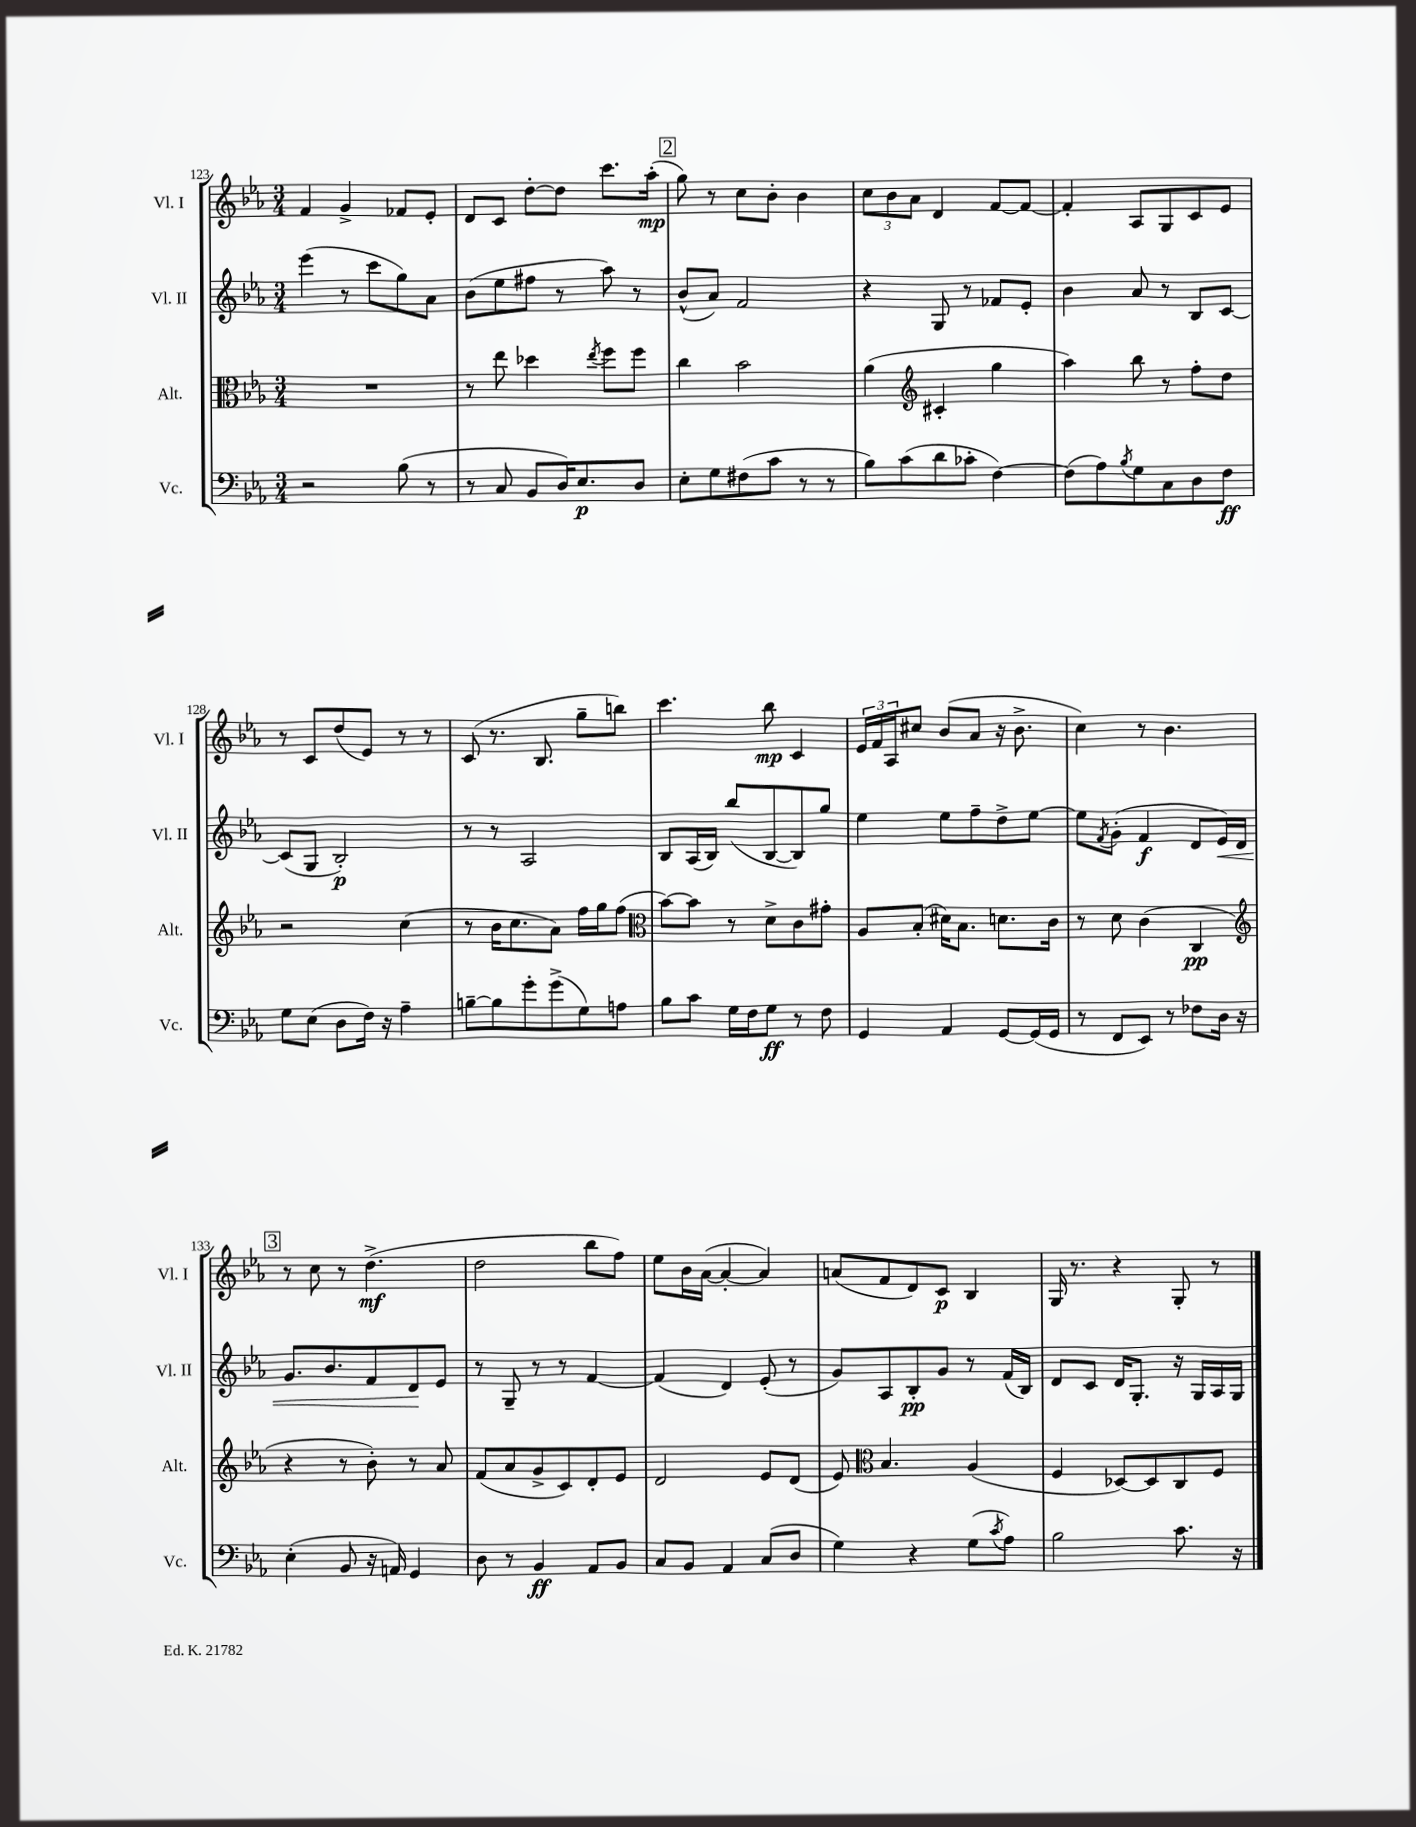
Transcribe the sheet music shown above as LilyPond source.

<<
\new StaffGroup <<
\new Staff = "s0" \with { instrumentName = "Vl. I" shortInstrumentName = "Vl. I" } {
    \clef treble \key ees \major \numericTimeSignature \time 3/4
    f'4 g'4-> fes'8 ees'8-. |
    d'8 c'8 d''8~-. d''8 c'''8. aes''16-.\mp( |
    \mark \markup { \box "2" } g''8) r8 c''8 bes'8-. bes'4 |
    \tuplet 3/2 { c''8 bes'8 aes'8 } d'4 f'8~ f'8~ |
    f'4-. aes8 g8 c'8 ees'8 |
    r8 c'8 d''8( ees'8) r8 r8 |
    c'8( r8. bes8. g''8-- b''8) |
    c'''4. bes''8\mp c'4 |
    \tuplet 3/2 { ees'16 f'16 aes16 } cis''8 bes'8( aes'8 r16 bes'8.-> |
    c''4) r8 bes'4. |
    \mark \markup { \box "3" } r8 c''8 r8 d''4.->\mf( |
    d''2 bes''8 f''8) |
    ees''8 bes'16 aes'16~( aes'4~-. aes'4) |
    a'8( f'8 d'8) c'8\p bes4 |
    g16 r8. r4 g8-. r8 \bar "|." |
}
\new Staff = "s1" \with { instrumentName = "Vl. II" shortInstrumentName = "Vl. II" } {
    \clef treble \key ees \major \numericTimeSignature \time 3/4
    ees'''4( r8 c'''8 g''8) aes'8 |
    bes'8( ees''8 fis''8 r8 aes''8) r8 |
    \mark \markup { \box "2" } bes'8-^( aes'8) f'2 |
    r4 g8 r8 fes'8 ees'8-. |
    bes'4 aes'8 r8 bes8 c'8~ |
    c'8( g8 bes2-.\p) |
    r8 r8 aes2 |
    bes8 aes16( bes16) bes''8( bes8~ bes8) g''8 |
    ees''4 ees''8 f''8-- d''8-> ees''8~ |
    ees''8 \acciaccatura { f'8 } g'8-.( f'4\f d'8 ees'16\<) d'16 |
    \mark \markup { \box "3" } g'8. bes'8. f'8 d'8\! ees'8 |
    r8 g8-- r8 r8 f'4~ |
    f'4( d'4) ees'8-.( r8 |
    g'8) aes8 bes8-.\pp g'8 r8 f'16( bes16) |
    d'8 c'8 d'16 g8.-. r16 g16 aes16 g16 \bar "|." |
}
\new Staff = "s2" \with { instrumentName = "Alt." shortInstrumentName = "Alt." } {
    \clef alto \key ees \major \numericTimeSignature \time 3/4
    R2. |
    r8 ees''8 des''4 \acciaccatura { ees''8 } f''8 f''8 |
    \mark \markup { \box "2" } c''4 bes'2 |
    aes'4( \clef treble cis'4-. g''4 |
    aes''4) bes''8 r8 f''8-. d''8 |
    r2 c''4( |
    r8 bes'16 c''8. aes'8) f''16 g''16 f''8( |
    \clef alto bes'8~) bes'8 r8 d'8-> c'8 gis'8-. |
    aes8 bes8-.( dis'16) bes8. d'8. c'16 |
    r8 d'8 c'4( c4\pp |
    \mark \markup { \box "3" } \clef treble r4 r8 bes'8-.) r8 aes'8 |
    f'8( aes'8 g'8-> c'8) d'8-. ees'8 |
    d'2 ees'8 d'8( |
    ees'8) \clef alto bes4. aes4( |
    f4 des8~) des8 c8 f8 \bar "|." |
}
\new Staff = "s3" \with { instrumentName = "Vc." shortInstrumentName = "Vc." } {
    \clef bass \key ees \major \numericTimeSignature \time 3/4
    r2 bes8( r8 |
    r8 c8 bes,8 d16) ees8.\p d8 |
    \mark \markup { \box "2" } ees8-. g8 fis8( c'8 r8 r8 |
    bes8) c'8( d'8 ces'8-. f4~) |
    f8( aes8) \acciaccatura { bes8 } g8 c8 d8 f8\ff |
    g8 ees8( d8 f16) r16 aes4-- |
    b8~-- b8 g'8-. g'8->( g8) a8 |
    bes8 c'8 g16 f16 g8\ff r8 f8 |
    g,4 aes,4 g,8~ g,16( g,16 |
    r8 f,8 ees,8) r8 fes8 d16 r16 |
    \mark \markup { \box "3" } ees4-.( bes,8 r16 a,16) g,4 |
    d8 r8 bes,4\ff aes,8 bes,8 |
    c8 bes,8 aes,4 c8( d8 |
    g4) r4 g8( \acciaccatura { c'8 } aes8) |
    bes2 c'8. r16 \bar "|." |
}
>>
>>
\layout { \context { \Score currentBarNumber = #123 } }
